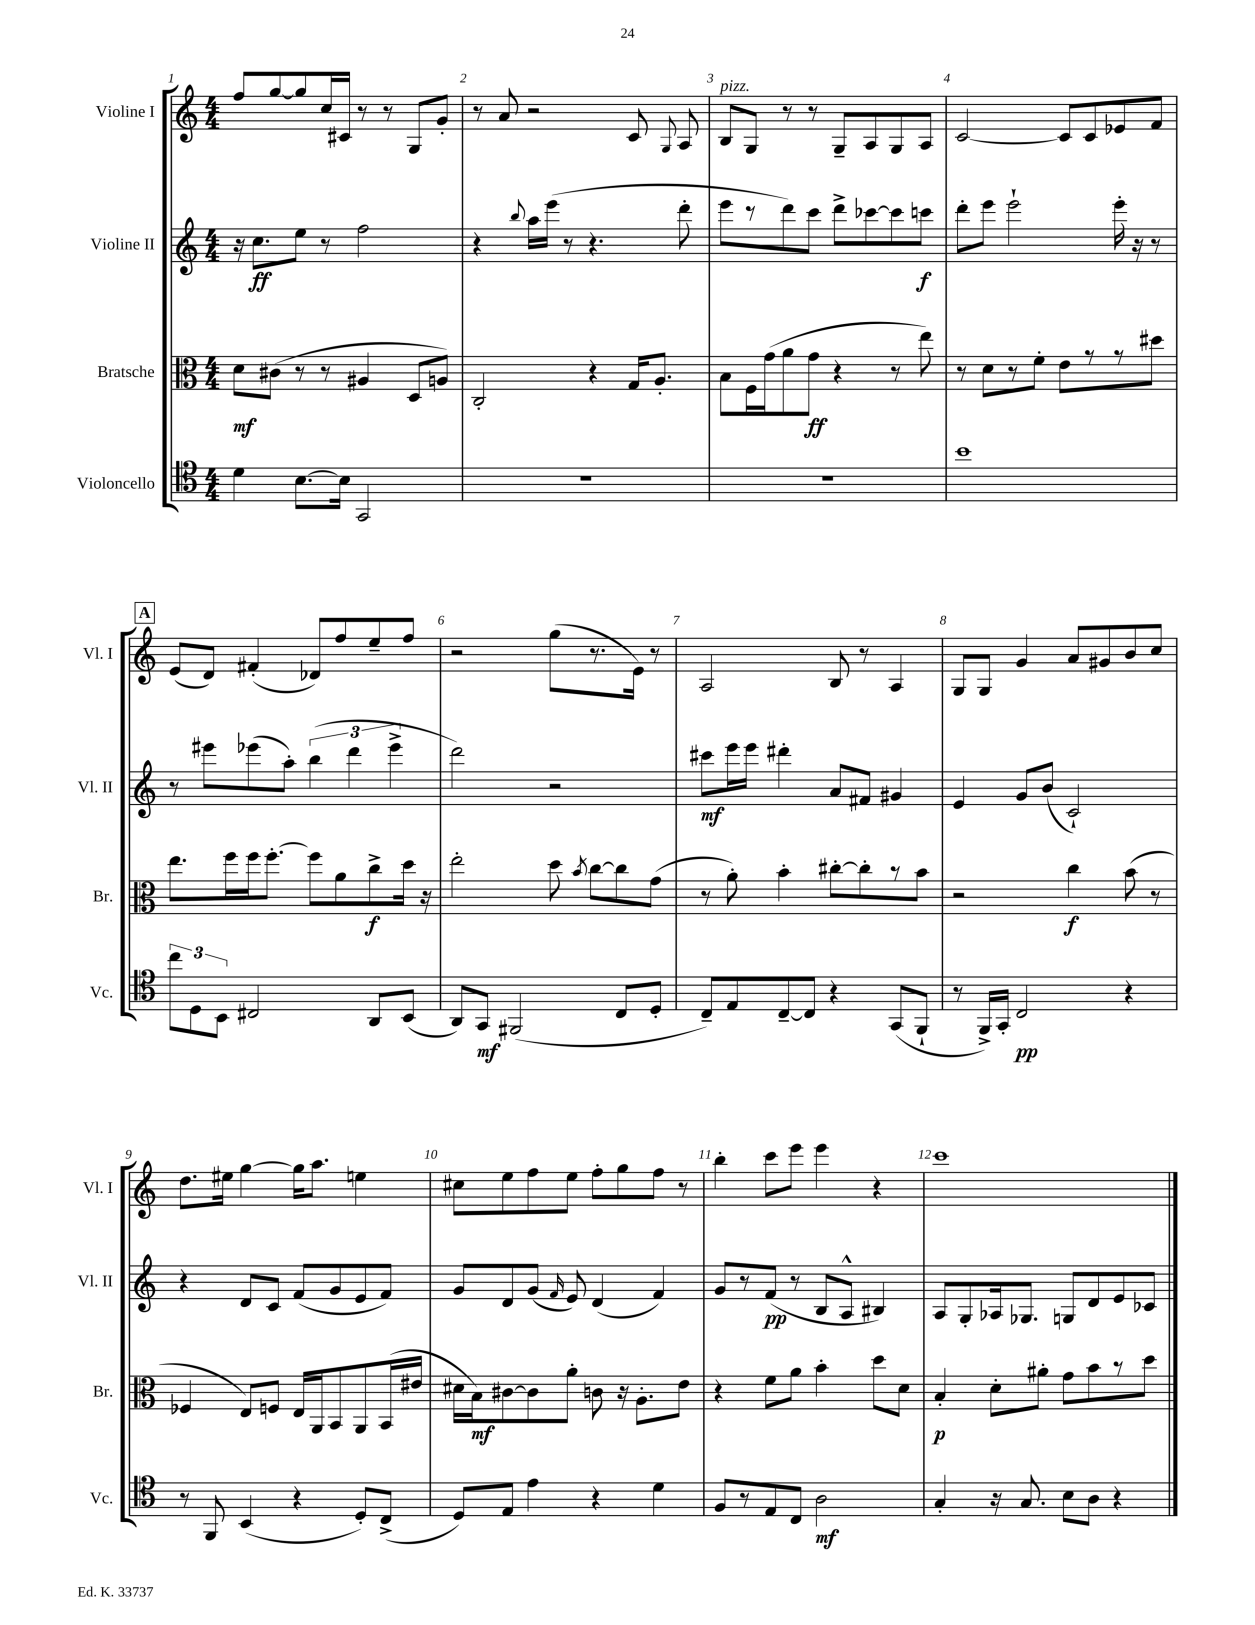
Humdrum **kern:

**kern	**dynam	**kern	**dynam	**kern	**dynam	**kern
*part4	*part4	*part3	*part3	*part2	*part2	*part1
*staff4	*staff4	*staff3	*staff3	*staff2	*staff2	*staff1
*I"Violoncello	*	*I"Bratsche	*	*I"Violine II	*	*I"Violine I
*I'Vc.	*	*I'Br.	*	*I'Vl. II	*	*I'Vl. I
*clefC4	*	*clefC3	*	*clefG2	*	*clefG2
*k[]	*	*k[]	*	*k[]	*	*k[]
*M4/4	*	*M4/4	*	*M4/4	*	*M4/4
=1	=1	=1	=1	=1	=1	=1
4d\	.	8d\L	mf	16r	.	8ff/L
.	.	.	.	8.cc\L	ff	.
.	.	(8c#X\J	.	.	.	[8gg/
[8.B\L	.	8r	.	8ee\J	.	8gg/]
.	.	8r	.	8r	.	16cc/L
16B\Jk]	.	.	.	.	.	16c#X/JJ
2GG/	.	4A#X/	.	2ff\	.	8r
.	.	.	.	.	.	8r
.	.	8D/L	.	.	.	8G/L
.	.	8An/J)	.	.	.	8g'/J
=2	=2	=2	=2	=2	=2	=2
1r	.	2C'/	.	4r	.	8r
.	.	.	.	.	.	8a/
.	.	.	.	8qqbb/	.	.
.	.	.	.	16aa\LL	.	2r
.	.	.	.	(16eee\JJ	.	.
.	.	.	.	8r	.	.
.	.	4r	.	4.r	.	.
.	.	16G/KL	.	.	.	8c/
.	.	8.A'/J	.	.	.	.
.	.	.	.	.	.	8qqG/
.	.	.	.	8ddd'\	.	8A/
=3	=3	=3	=3	=3	=3	=3
!	!	!	!	!	!	!LO:TX:a:i:t=pizz.
1r	.	8B\L	.	8eee\L	.	8B/L
.	.	16F\L	.	8r	.	8G/J
.	.	(16g\J	.	.	.	.
.	.	8a\	.	8ddd\)	.	8r
.	.	8g\J	ff	8ccc\J	.	8r
.	.	4r	.	8ddd^\L	.	8G~/L
.	.	.	.	[8ccc-X\	.	8A/
.	.	8r	.	8ccc-\]	.	8G/
.	.	8ee\)	.	8cccn\J	f	8A/J
=4	=4	=4	=4	=4	=4	=4
1b	.	8r	.	8ddd'\L	.	[2c/
.	.	8d\L	.	8eee\J	.	.
.	.	8r	.	2eee`\	.	.
.	.	8f'\J	.	.	.	.
.	.	8e\L	.	.	.	8c/L]
.	.	8r	.	.	.	8c/
.	.	8r	.	16eee'\	.	8e-X/
.	.	.	.	16r	.	.
.	.	8dd#X\J	.	8r	.	8f/J
!!LO:LB:g=z
!!LO:REH:place=s1:t=A
=5	=5	=5	=5	=5	=5	=5
12cc\L	.	8.ee\L	.	8r	.	(8e/L
12D\	.	.	.	.	.	.
.	.	.	.	8eee#X\L	.	8d/J)
12BB\J	.	.	.	.	.	.
.	.	16ff\L	.	.	.	.
2C#X/	.	16ff\J	.	(8eee-X\	.	(4f#X'/
.	.	[8.ff'\J	.	.	.	.
.	.	.	.	8aa'\J)	.	.
.	.	8ff\L]	.	(6bb\	.	8d-X/L)
.	.	8a\	.	.	.	8ff/
.	.	.	.	6ddd\	.	.
8AA/L	.	8cc^\	f	.	.	8ee~/
.	.	.	.	6eee-^\	.	.
(8BB/J	.	16dd\Jk	.	.	.	8ff/J
.	.	16r	.	.	.	.
=6	=6	=6	=6	=6	=6	=6
8AA/L)	.	2ee'\	.	2ddd\)	.	2r
8GG/J	mf	.	.	.	.	.
(2FF#X/	.	.	.	.	.	.
.	.	8dd\	.	2r	.	(8gg\L
.	.	8qb/	.	.	.	.
.	.	[8cc\L	.	.	.	8.r
8C/L	.	8cc\]	.	.	.	.
.	.	.	.	.	.	16e\Jk)
8D'/J	.	(8g\J	.	.	.	8r
=7	=7	=7	=7	=7	=7	=7
8C~/L)	.	8r	.	8ccc#X\L	mf	2A/
8E/	.	8a'\)	.	16eee\L	.	.
.	.	.	.	16eee\JJ	.	.
[8C~/	.	4b'\	.	4ddd#X'\	.	.
8C/J]	.	.	.	.	.	.
4r	.	[8cc#X'\L	.	8a/L	.	8B/
.	.	8cc#'\]	.	8f#X/J	.	8r
(8GG/L	.	8r	.	4g#X/	.	4A/
8FF`/J	.	8b\J	.	.	.	.
=8	=8	=8	=8	=8	=8	=8
8r	.	2r	.	4e/	.	8G/L
16FF^/LL)	.	.	.	.	.	8G/J
16GG'/JJ	.	.	.	.	.	.
2C/	pp	.	.	8g/L	.	4g/
.	.	.	.	(8b/J	.	.
.	.	4cc\	f	2c`/)	.	8a/L
.	.	.	.	.	.	8g#X/
4r	.	(8b\	.	.	.	8b/
.	.	8r	.	.	.	8cc/J
!!LO:LB:g=z
=9	=9	=9	=9	=9	=9	=9
8r	.	4F-X/	.	4r	.	8.dd\L
8FF/	.	.	.	.	.	.
.	.	.	.	.	.	16ee#X\Jk
(4BB/	.	8E/L)	.	8d/L	.	[4gg\
.	.	8Fn/J	.	8c/J	.	.
4r	.	16E/LL	.	(8f/L	.	16gg\KL]
.	.	16AA/J	.	.	.	8.aa\J
.	.	8BB/	.	8g/	.	.
8D'/L)	.	8AA/	.	8e/	.	4een\
(8C^/J	.	(16BB/L	.	8f/J)	.	.
.	.	16e#X/JJ	.	.	.	.
=10	=10	=10	=10	=10	=10	=10
8D/L)	.	16d#X\LL	.	8g/L	.	8cc#X\L
.	.	16B\J)	mf	.	.	.
8E/J	.	[8c#X\	.	8d/	.	8ee\
4e\	.	8c#\]	.	(8g/J	.	8ff\
.	.	.	.	16qqf/	.	.
.	.	8a'\J	.	8e/)	.	8ee\J
4r	.	8cn\	.	(4d/	.	8ff'\L
.	.	16r	.	.	.	8gg\
.	.	8.A'\L	.	.	.	.
4d\	.	.	.	4f/)	.	8ff\J
.	.	8e\J	.	.	.	8r
=11	=11	=11	=11	=11	=11	=11
8F/L	.	4r	.	8g/L	.	4bb'\
8r	.	.	.	8r	.	.
8E/	.	8f\L	.	(8f/J	pp	8ccc\L
8C/J	.	8a\J	.	8r	.	8eee\J
2A\	mf	4b'\	.	8B/L	.	4eee\
.	.	.	.	8A^^/J	.	.
.	.	8dd\L	.	4B#X/)	.	4r
.	.	8d\J	.	.	.	.
=12	=12	=12	=12	=12	=12	=12
4G'/	.	4B'/	p	8A/L	.	1ccc
.	.	.	.	8G'/	.	.
16r	.	8d'\L	.	16A-X/k	.	.
8.G/	.	.	.	8.G-X/J	.	.
.	.	8a#X'\J	.	.	.	.
8B\L	.	8g\L	.	8Gn/L	.	.
8A\J	.	8b\	.	8d/	.	.
4r	.	8r	.	8e/	.	.
.	.	8dd\J	.	8c-X/J	.	.
==	==	==	==	==	==	==
*-	*-	*-	*-	*-	*-	*-
